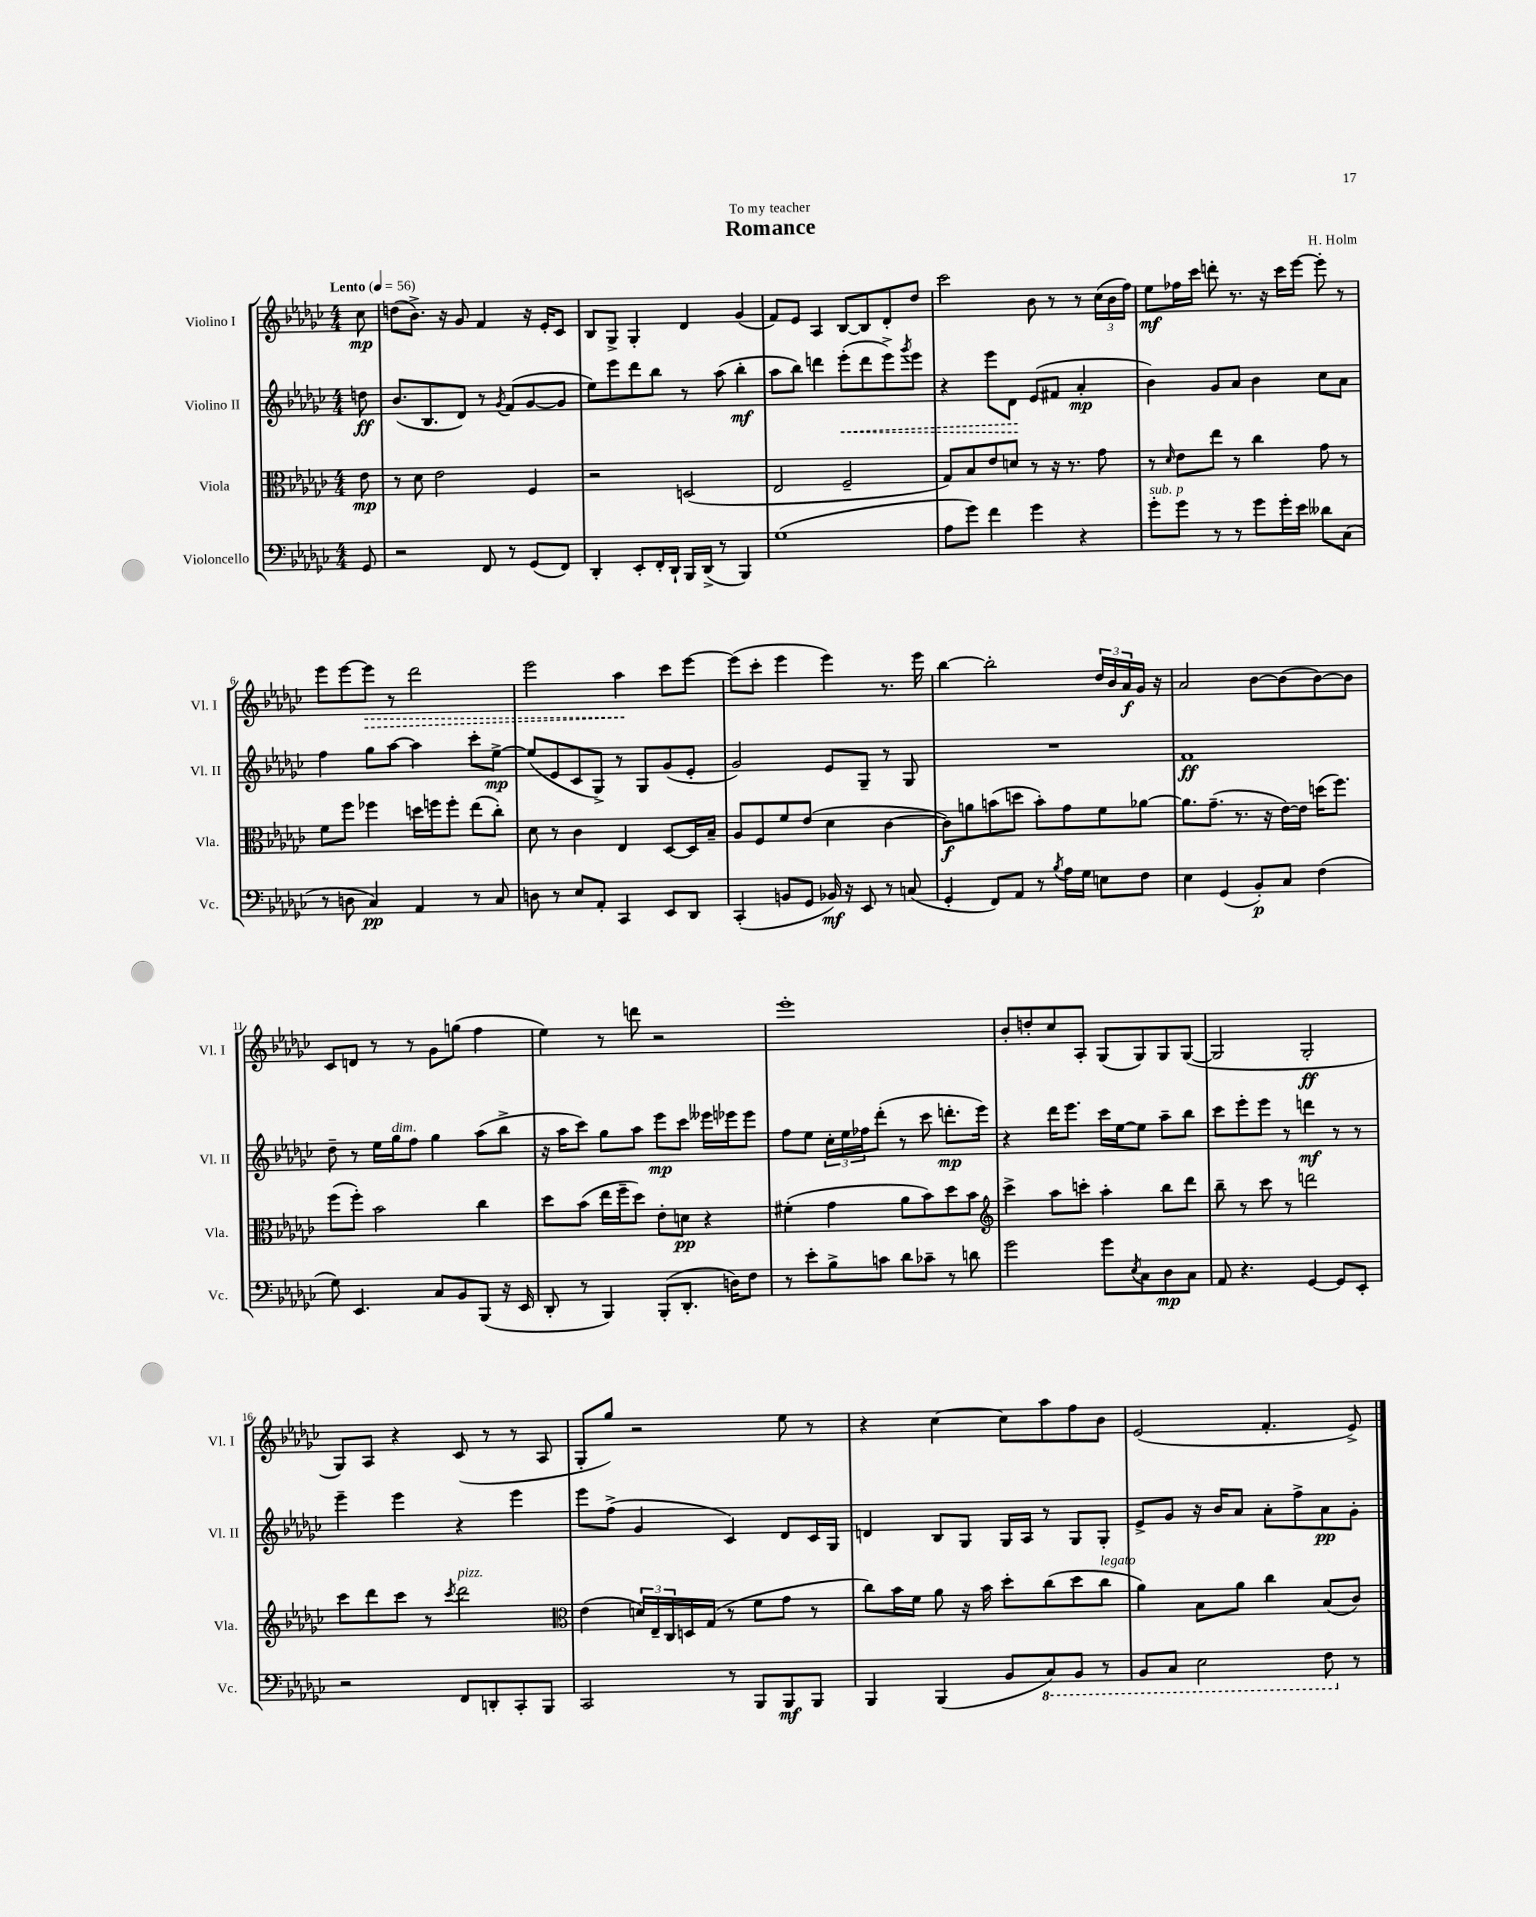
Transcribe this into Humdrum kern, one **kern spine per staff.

**kern	**kern	**kern	**kern
*staff4	*staff3	*staff2	*staff1
*clefF4	*clefC3	*clefG2	*clefG2
*k[b-e-a-d-g-c-]	*k[b-e-a-d-g-c-]	*k[b-e-a-d-g-c-]	*k[b-e-a-d-g-c-]
*M4/4	*M4/4	*M4/4	*M4/4
*MM56	*MM56	*MM56	*MM56
8GG-/	8e-\	8dd\	8cc-\
=	=	=	=
2r	8r	(8.b-/L	(8dd\L
.	8d-\	.	8.b-^\J)
.	.	8.B-/	.
.	2e-\	.	.
.	.	.	16r
.	.	8d-/J)	8g-/
8FF/	.	8r	4f/
.	.	8qg-/	.
8r	.	(8f/L	.
(8GG-/L	4F/	[8g-/	16r
.	.	.	16e-'/LK
8FF/J)	.	8g-/]J	8c-/J
=	=	=	=
4DD-'/	2r	8ee-\L)	8B-/L
.	.	8eee-\	8G-^/J
8EE-'/L	.	8ddd-\	4G-'/
16FF'/L	.	8bb-\J	.
16DD-`/JJ	.	.	.
16BBB-/LL	(2D/	8r	4d-/
(16DD-^/JJ	.	.	.
8r	.	(8aa-\	.
4BBB-/)	.	4bb-'\	(4g-/
=	=	=	=
(1G-	2E-/	8aa-\L	8f/L)
.	.	8bb-\J)	8e-/J
.	.	4ddd\	4A-/
.	2F~/	(8eee-'\L	[8B-/L
.	.	8ddd\	8B-/]
.	.	8eee-^\)	8d-'/
.	.	8qggg-/	.
.	.	8eee-\J	8dd-/J
=	=	=	=
8A-\L	8G-/L)	4r	2ccc-\
8g-\J)	8B-/	.	.
4f\	8e-/	8eee-\L	.
.	8d/J	8d-\J	.
4g-\	8r	(8e-/L	8b-\
.	16r	8f#/J	8r
.	8.r	.	.
4r	.	4a-'/	8r
.	8g-\	.	(24cc-\LL
.	.	.	24b-\
.	.	.	24ff\JJ)
=	=	=	=
8g-'\L	8r	4b-\)	8ee-\L
.	16qqd-/	.	.
8g-\J	8e-\L	.	16ff-\L
.	.	.	16ccc-\JJ
8r	8ee-\J	8g-/L	8ddd'\
8r	8r	8a-/J	8.r
8g-\L	4cc-\	4b-\	.
.	.	.	16r
16g-'\L	.	.	16ccc-\LL
16e-\JJ	.	.	[16eee-\JJ
8d--\L	8g-\	8cc-\L	8eee-'\]
(8C-\J	8r	8a-\J	8r
=	=	=	=
8r	8f\L	4ff\	8eee-\L
8D\	8ff\J	.	[8eee-\
4C-/)	4ff-\	8gg-\L	8eee-\]J
.	.	[8aa-\J	8r
4AA-/	16dd\LL	4aa-\]	2ddd-\
.	16ff\J	.	.
.	8ff'\J	.	.
8r	(8ee-\L	8ccc-'\L	.
8C-/	8cc-'\J)	[8ee-^\J	.
=	=	=	=
8D\	8d-\	(8ee-/]L	2eee-\
8r	8r	8e-/	.
8E-/L	4c-\	8c-/	.
8AA-'/J	.	8G-^/J)	.
4CC-/	4E-/	8r	4aa-\
.	.	8G-/L	.
8EE-/L	[8D-/L	(8g-/	8ccc-\L
8DD-/J	16D-/]L	8e-'/J	[8eee-\J
.	16B-~/JJ	.	.
=	=	=	=
(4CC-'/	8A-/L	2g-/)	(8eee-\]L
.	8F/	.	8ccc-'\J
8BB/L	8f/	.	4eee-\
8GG-/J	(8e-/J	.	.
16BB-/)	4d-\	8e-/L	4eee-\)
16r	.	.	.
8EE-/	.	8G-~/J	.
8r	[4c-\	8r	8.r
(8C/	.	8G-/	.
.	.	.	16eee-\
=	=	=	=
4GG-'/	8c-\]L)	1r	[4bb-\
.	8a\	.	.
8FF/L)	(8b\	.	2bb-'\]
8AA-/J	8dd\J	.	.
8r	8b'\L)	.	.
8qB-/	.	.	.
16A-\LL	8g-\	.	.
16G-\JJ	.	.	.
8E\L	8f\	.	24dd-/LL
.	.	.	24b-/
.	.	.	24a-/
8F\J	[8a-\J	.	16g-/JJ
.	.	.	16r
=	=	=	=
4E-\	8.a-\]L	1f	2a-/
.	(8.g-~\J	.	.
(4GG-/	.	.	.
.	8.r	.	.
8BB-'/L)	.	.	[8b-\L
.	16r	.	.
8C-/J	[16e-\LL)	.	(8b-\]
.	16e-\]JJ	.	.
(4F\	(16dd\LK	.	[8b-\)
.	8.ff\J)	.	.
.	.	.	8b-\]J
=	=	=	=
8G-\)	(8ff\L	8dd-~\	8c-/L
4.EE-/	8ff'\J)	8r	8d/J
.	2b-\	16ee-\LL	8r
.	.	16gg-\J	.
.	.	8ff\J	8r
8C-/L	.	4gg-\	8g-\L
8BB-/	.	.	(8gg\J
(8BBB-/J	4cc-\	(8aa-\L	4ff\
16r	.	8bb-^\J	.
16EE-/	.	.	.
=	=	=	=
8DD-'/	8dd-\L	16r	4ee-\)
.	.	16aa-\LK	.
8r	(8b-\J	8ccc-\J)	.
4BBB-/)	16ee-\LL	8gg-\L	8r
.	16ff~\J	.	.
.	8dd-\J)	8aa-\J	8ddd\
(8BBB-'/L	8e-'\L	8eee-\L	2r
8.DD-'/J	8d\J	8ccc-\J	.
.	4r	16eee--\LL	.
16D\LK)	.	16eee-\J	.
8F\J	.	8eee-\J	.
=	=	=	=
8r	(4f#'\	8ff\L	1eee-'
8e-'\L	.	8ee-\J	.
8B-^\	4g-\	24cc-'\LL	.
.	.	24ee-\	.
.	.	24ff-\J	.
8c\J	.	(8ddd-'\J	.
8d-\L	8a-\L	8r	.
8c-~\J	8b-\)	8ccc-\	.
8r	8dd-\	8.ddd'\L	.
8d\	8b-\J	.	.
.	.	16eee-\Jk)	.
=	=	=	=
*	*clefG2	*	*
2g-\	4ccc-^\	4r	8b-'/L
.	.	.	8dd'/
.	8aa-\L	16ddd-\LK	8cc-/
.	.	8.eee-\J	.
.	8ccc'\J	.	8A-'/J
8g-\L	4aa-'\	16ccc-\LL	(8G-/L
.	.	[16ee-\J	.
8qE-/	.	.	.
8C-\	.	8ee-\]J	8G-/)
8D-\	8bb-\L	8aa-~\L	8G-/
8C-\J	8ddd-\J	8bb-\J	([8G-/J
=	=	=	=
8AA-/	8bb-~\	8ccc-\L	2G-/]
4.r	8r	8eee-'\	.
.	8ccc-\	8eee-\J	.
.	8r	8r	.
[4GG-/	2ddd\	4ddd\	2G-'/
8GG-/]L	.	8r	.
8EE-'/J	.	8r	.
=	=	=	=
2r	8ccc-\L	4eee-~\	8G-/L)
.	8ddd-\	.	8A-/J
.	8ccc-\J	4eee-\	4r
.	8r	.	.
.	8qccc-/	.	.
8FF/L	2ddd-\	4r	(8c-/
8DD'/	.	.	8r
8CC-'/	.	4eee-\	8r
8BBB-/J	.	.	8A-/
=	=	=	=
*	*clefC3	*	*
2CC-/	(4e-\	8eee-\L	8G-'/L
.	.	(8ff^\J	8gg-/J)
.	24d/LL)	4g-/	2r
.	24E-~/	.	.
.	24C-/	.	.
.	16D/	.	.
.	(16G-/JJ	.	.
8r	8r	4c-/)	.
8BBB-/L	8f\L	.	.
8BBB-/	8g-\J	8d-/L	8ee-\
8BBB-/J	8r	16c-/L	8r
.	.	16G-/JJ	.
=	=	=	=
4BBB-/	8cc-\L)	4d/	4r
.	16b-\L	.	.
.	16f\JJ	.	.
(4BBB-/	8a-\	8B-/L	[4cc-\
.	16r	8G-/J	.
.	16b-\	.	.
8BB-/L	8dd-'\L	16G-/LL	8cc-\]L
.	.	16A-/JJ	.
8CC-/)	(8cc-\	8r	8aa-\
8BBB-/J	8dd-\	8G-/L	8ff\
8r	8cc-\J	8G-'/J	8b-\J
=	=	=	=
8BBB-/L	4a-\)	8e-^/L	(2e-/
8CC-/J	.	8g-/J	.
2EE-\	8B-\L	16r	.
.	.	16b-/LK	.
.	8a-\J	8a-/J	.
.	4cc-\	8a-'\L	4.f'/
.	.	8ff^\	.
8FF\	(8B-/L	8a-\	.
8r	8c-/J)	8g-'\J	8e-^/)
==	==	==	==
*-	*-	*-	*-
